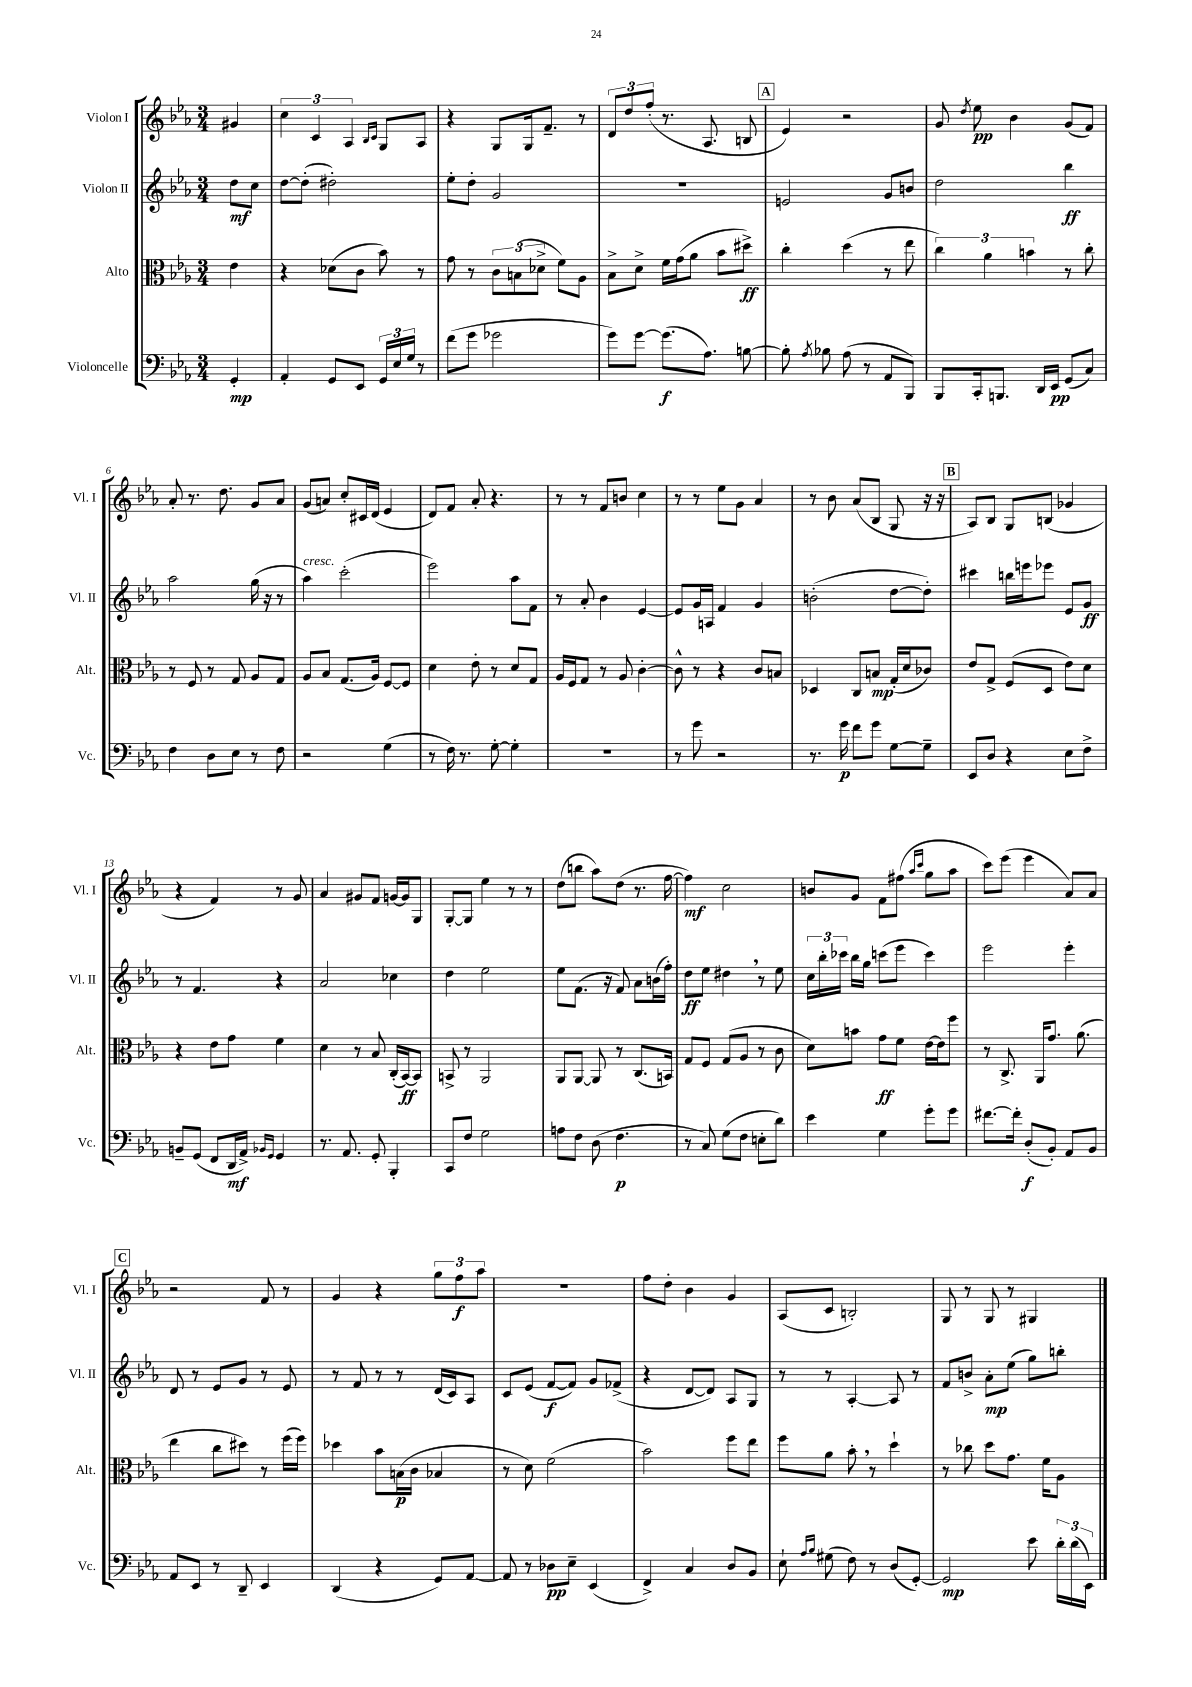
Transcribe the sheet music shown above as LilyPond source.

<<
\new StaffGroup <<
\new Staff = "s0" \with { instrumentName = "Violon I" shortInstrumentName = "Vl. I" } {
    \clef treble \key ees \major \numericTimeSignature \time 3/4 \partial 4
    \autoBeamOff gis'4 |
    \tuplet 3/2 { c''4 c'4 aes4 } \grace { bes16[ c'16] } g8[ aes8] |
    r4 g8[ g16 f'8.]-- r8 |
    \tuplet 3/2 { d'8[ d''8 f''8]-.( } r8. aes8. b8 |
    \mark \markup { \box "A" } ees'4) r2 |
    g'8 \acciaccatura { d''8 } ees''8\pp bes'4 g'8[( f'8]) |
    aes'8-. r8. d''8. g'8[ aes'8] |
    g'8[( a'8]) c''8[-. cis'16 d'16]( ees'4 |
    d'8[) f'8] aes'8-. r4. |
    r8 r8 f'8[ b'8] c''4 |
    r8 r8 ees''8[ g'8] aes'4 |
    r8 bes'8 aes'8[( bes8] g8 r16 r16 |
    \mark \markup { \box "B" } aes8[) bes8] g8[ b8]( ges'4 |
    r4 f'4) r8 g'8 |
    aes'4 gis'8[ f'8] g'16[~ g'16 g8] |
    g8[~-. g8] ees''4 r8 r8 |
    d''8[( b''8] aes''8[) d''8]( r8. f''16~ |
    f''4\mf) c''2 |
    b'8[ g'8] f'8[ fis''8]( \grace { aes''16[ c'''16] } g''8[ aes''8] |
    c'''8[) ees'''8]( ees'''4 aes'8[) aes'8] |
    \mark \markup { \box "C" } r2 f'8 r8 |
    g'4 r4 \tuplet 3/2 { g''8[ f''8\f aes''8] } |
    R2. |
    f''8[ d''8]-. bes'4 g'4 |
    aes8[( c'8] b2-.) |
    g8 r8 g8 r8 gis4 \bar "|." |
}
\new Staff = "s1" \with { instrumentName = "Violon II" shortInstrumentName = "Vl. II" } {
    \clef treble \key ees \major \numericTimeSignature \time 3/4 \partial 4
    \autoBeamOff d''8[\mf c''8] |
    d''8[~ d''8]-.( dis''2-.) |
    ees''8[-. d''8]-. g'2 |
    R2. |
    \mark \markup { \box "A" } e'2 g'8[ b'8] |
    d''2 bes''4\ff |
    aes''2 g''16( r16 r8 |
    aes''4^\markup { \italic "cresc." }) c'''2-.( |
    ees'''2) aes''8[ f'8] |
    r8 aes'8-. bes'4 ees'4~ |
    ees'8[ g'16 a16] f'4 g'4 |
    b'2-.( d''8[~ d''8]-.) |
    \mark \markup { \box "B" } cis'''4 b''16[ e'''16 ees'''8] ees'8[ g'8]\ff |
    r8 f'4. r4 |
    aes'2 ces''4 |
    d''4 ees''2 |
    ees''8[ f'8.]( r16 f'8) aes'8[ b'16( f''16]-.) |
    d''8[\ff ees''8] dis''4 \breathe r8 ees''8 |
    \tuplet 3/2 { c''16[ bes''16-. ces'''16] } bes''16[ g''16] c'''8[( ees'''8] c'''4) |
    ees'''2 ees'''4-. |
    \mark \markup { \box "C" } d'8 r8 ees'8[ g'8] r8 ees'8 |
    r8 f'8 r8 r8 d'16[( c'16) aes8] |
    c'8[ ees'8]( f'8[~\f f'8]) g'8[ fes'8]->( |
    r4 d'8[~ d'8]) aes8[ g8] |
    r8 r8 aes4~-. aes8 r8 |
    f'8[ b'8]-> aes'8[-.\mp ees''8]( g''8[) b''8]-. \bar "|." |
}
\new Staff = "s2" \with { instrumentName = "Alto" shortInstrumentName = "Alt." } {
    \clef alto \key ees \major \numericTimeSignature \time 3/4 \partial 4
    \autoBeamOff ees'4 |
    r4 des'8[( c'8] bes'8) r8 |
    g'8 r8 \tuplet 3/2 { c'8[ b8( des'8]-> } f'8[) aes8] |
    bes8[-> d'8]-> f'16[ g'16( aes'8] bes'8[ dis''8]->\ff) |
    \mark \markup { \box "A" } c''4-. d''4( r8 ees''8 |
    \tuplet 3/2 { c''4) aes'4 b'4 } r8 c''8-. |
    r8 f8 r8 g8 aes8[ g8] |
    aes8[ bes8] g8.[( aes16]) f8[~ f8] |
    d'4 ees'8-. r8 d'8[ g8] |
    aes16[ f16 g8] r8 aes8 c'4~-. |
    c'8-^ r8 r4 c'8[ b8] |
    des4 c8[ b8]\mp g16[-.( d'16 ces'8]) |
    \mark \markup { \box "B" } ees'8[ g8]-> f8[( d8] ees'8[) d'8] |
    r4 ees'8[ g'8] f'4 |
    d'4 r8 bes8 c16[-.( bes,16~\ff) bes,8] |
    b,8-> r8 aes,2 |
    aes,8[ aes,8]~ aes,8 r8 c8.[( b,16]) |
    g8[ f8] g8[( aes8] r8 c'8 |
    d'8[) b'8] g'8[\ff f'8] ees'16[~ ees'16 f''8] |
    r8 c8.-> aes,16[ g'8.] aes'8.( |
    \mark \markup { \box "C" } ees''4 c''8[ dis''8]) r8 f''16[( f''16]) |
    des''4 bes'8[ b16\p( c'16] bes4 |
    r8 d'8) f'2( |
    bes'2) f''8[ ees''8] |
    f''8[ aes'8] bes'8-. \breathe r8 d''4-! |
    r8 ces''8 d''8[ g'8.] f'16[ aes8] \bar "|." |
}
\new Staff = "s3" \with { instrumentName = "Violoncelle" shortInstrumentName = "Vc." } {
    \clef bass \key ees \major \numericTimeSignature \time 3/4 \partial 4
    \autoBeamOff g,4-.\mp |
    aes,4-. g,8[ ees,8] \tuplet 3/2 { g,16[ ees16 g16] } r8 |
    f'8[( g'8] ges'2 |
    g'8[) g'8]~ g'8.[\f( aes8.]) b8~ |
    \mark \markup { \box "A" } b8-. \acciaccatura { aes8 } bes8 aes8( r8 aes,8[ bes,,8]) |
    bes,,8[ c,16-. b,,8.] d,16[ ees,16]\pp g,8[( c8]) |
    f4 d8[ ees8] r8 f8 |
    r2 g4( |
    r8 f16) r8. g8~-. g4-. |
    R2. |
    r8 g'8 r2 |
    r8. g'16\p f'8[ g'8] g8[~ g8]-- |
    \mark \markup { \box "B" } ees,8[ d8] r4 ees8[ f8]-> |
    b,8[-- g,8]( f,8[ d,16\mf aes,16]->) \grace { bes,16[ g,16] } g,4 |
    r8. aes,8. g,8-. bes,,4-. |
    c,8[ f8] g2 |
    a8[ f8] d8( f4.\p |
    r8 c8) g8[( f8] e8[-. d'8]) |
    ees'4 g4 g'8[-. g'8] |
    fis'8.[~ fis'16]-. d8[-.\f( bes,8]-.) aes,8[ bes,8] |
    \mark \markup { \box "C" } aes,8[ ees,8] r8 d,8-- ees,4 |
    d,4( r4 g,8[) aes,8]~ |
    aes,8 r8 des8[\pp ees8]-- ees,4( |
    f,4->) c4 d8[ bes,8] |
    ees8-! \grace { aes16[ bes16] } gis8( f8) r8 d8[( g,8]~-.) |
    g,2\mp ees'8 \tuplet 3/2 { d'16[-. d'16( ees,16]) } \bar "|." |
}
>>
>>
